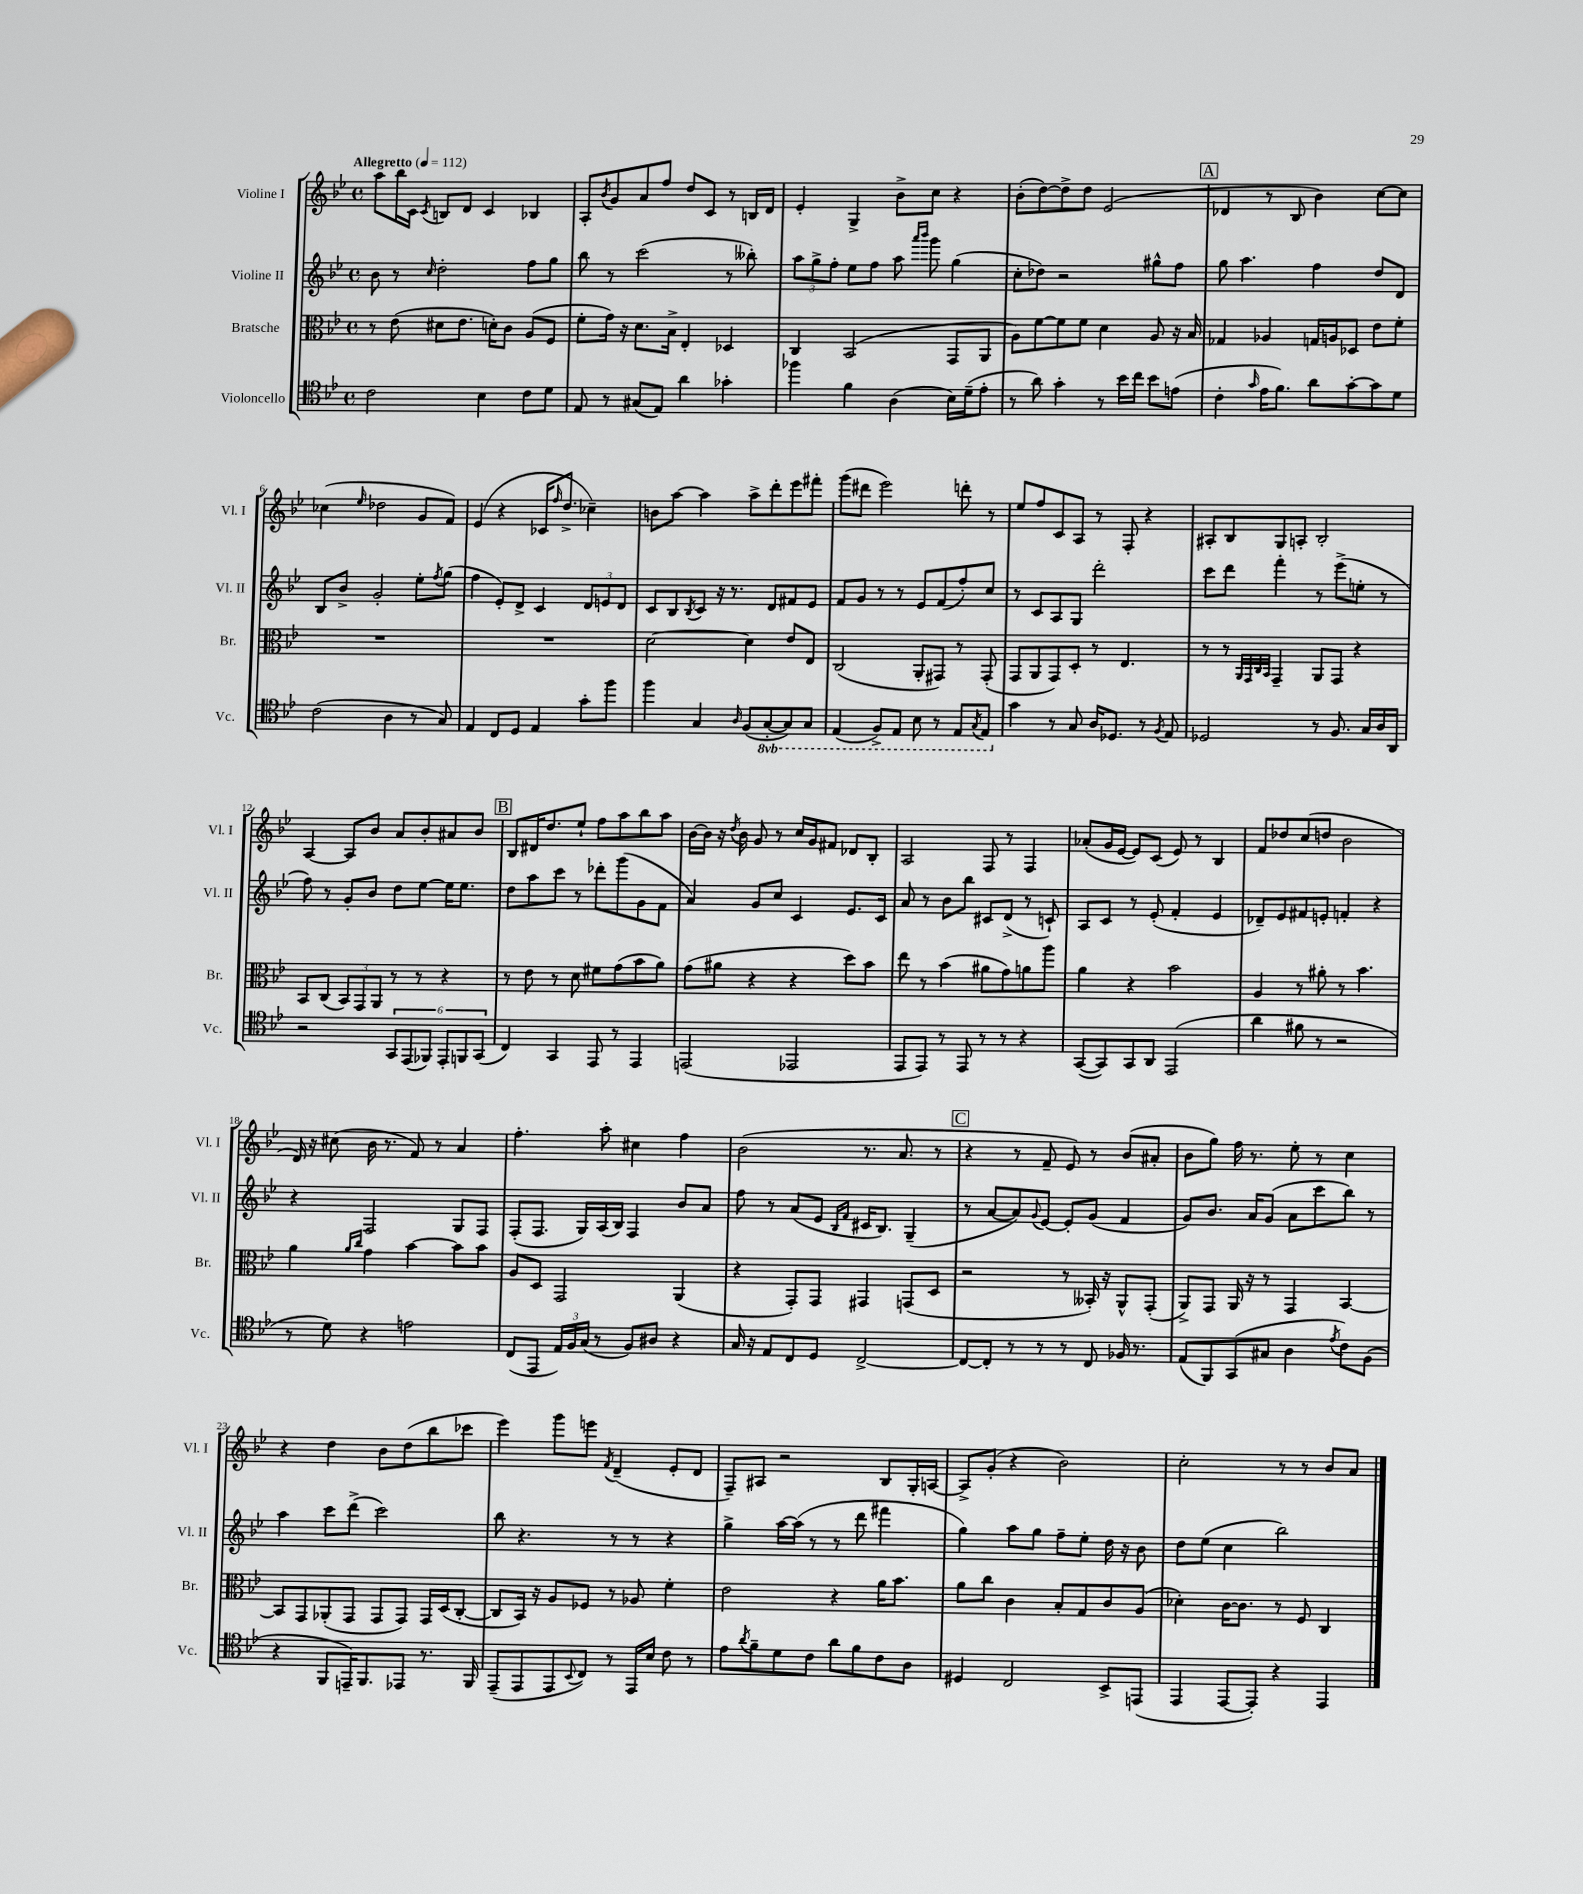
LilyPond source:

<<
\new StaffGroup <<
\new Staff = "s0" \with { instrumentName = "Violine I" shortInstrumentName = "Vl. I" } {
    \clef treble \key bes \major \defaultTimeSignature \time 4/4 \tempo "Allegretto" 4 = 112
    a''8 bes''16 c'16 \acciaccatura { c'8 } b8 d'8 c'4 bes4 |
    a8-. \acciaccatura { bes'8 } g'8 a'8 f''8 d''8 c'8 r8 b16 d'16 |
    ees'4-. g4-> bes'8-> c''8 r4 |
    bes'8-.( d''8~) d''8-> d''8 ees'2( |
    \mark \markup { \box "A" } des'4 r8 bes8 bes'4) c''8~ c''8 |
    ces''4( \grace { ees''16 } des''2 g'8 f'8) |
    ees'4( r4 ces'16 \grace { f''16 } d''8.-> ces''4--) |
    b'8 a''8~ a''4 a''8-> d'''8-. ees'''8 fis'''8-. |
    g'''8( dis'''8 ees'''2) d'''8-. r8 |
    ees''8 f''8 c'8 a8 r8 f8-. r4 |
    ais8-. bes8 g8 a8-. bes2-. |
    a4~ a8 bes'8 a'8 bes'8-. ais'8 bes'8 |
    \mark \markup { \box "B" } bes8 dis'16 d''8. ees''8-! f''8 a''8 bes''8 a''8 |
    bes'16~ bes'16 r16 \acciaccatura { d''8 } bes'16 g'8 r8 c''16 g'16 fis'8 des'8 bes8-. |
    a2 f8 r8 f4 |
    aes'8-.( g'16 ees'16~ ees'8) c'8( ees'8) r8 bes4 |
    f'8 des''8 c''8( d''8 bes'2 |
    d'16) r16 cis''8( bes'16 r8. f'8) r8 a'4 |
    f''4.-. a''8-. cis''4 f''4 |
    bes'2( r8. a'8. r8 |
    \mark \markup { \box "C" } r4 r8 f'8-- ees'8) r8 bes'8( ais'8-. |
    bes'8 g''8) f''16 r8. ees''8-. r8 c''4 |
    r4 d''4 bes'8 d''8( bes''8 ces'''8 |
    ees'''4) g'''8 e'''8 \acciaccatura { f'8 } d'4--( ees'8-. d'8 |
    f8--) ais8 r2 bes8 g16-. a16~ |
    a8-> g'8-.( r4 bes'2) |
    c''2-. r8 r8 bes'8 a'8 \bar "|." |
}
\new Staff = "s1" \with { instrumentName = "Violine II" shortInstrumentName = "Vl. II" } {
    \clef treble \key bes \major \defaultTimeSignature \time 4/4
    bes'8 r8 \grace { c''16 } d''2-. f''8 g''8 |
    bes''8 r8 c'''2( r8 beses''8-.) |
    \tuplet 3/2 { a''8 g''8-> f''8-. } ees''8 f''8 a''8 \grace { a'''16 bes'''16 } g'''8 g''4( |
    c''8-. des''8) r2 gis''8-^ f''8 |
    \mark \markup { \box "A" } g''8 a''4. f''4 d''8 d'8 |
    bes8 bes'8-> g'2-. ees''8-. \acciaccatura { f''8 } g''8( |
    f''4 ees'8-.) d'8-> c'4 \tuplet 3/2 { d'8 e'8 d'8 } |
    c'8 bes8 \acciaccatura { bes8 } c'8 r16 r8. d'8 fis'8 ees'8 |
    f'8 g'8 r8 r8 ees'8 f'8( f''8-.) c''8 |
    r8 c'8 a8 g8 d'''2-. |
    c'''8 d'''8 f'''4-. r8 ees'''8->( e''8-. r8 |
    f''8) r8 g'8-. bes'8 d''8 ees''8~ ees''16 ees''8. |
    \mark \markup { \box "B" } d''8 a''8 c'''8 r8 des'''8-. g'''8( g'8 f'8 |
    a'4) g'8 c''8 c'4 ees'8. c'16 |
    a'8 r8 bes'8 bes''8 cis'8 d'8->( r8 c'8-!) |
    a8 c'8 r8 ees'8-.( f'4-. ees'4 |
    des'8--) ees'8 fis'8 e'8-. f'4-. r4 |
    r4 f2 g8 f8 |
    f8-.( f8. g16) a16( bes16) f4 bes'8 a'8 |
    f''8 r8 a'8( ees'8 \grace { bes16 f'16 } cis'16 bes8.) g4--( |
    \mark \markup { \box "C" } r8 a'8~ a'8) \appoggiatura { g'8 } ees'8~ ees'8-. g'8( f'4 |
    g'8) bes'8. a'16 g'8( a'8 c'''8 bes''8) r8 |
    a''4 c'''8 d'''8->( c'''2) |
    bes''8 r4. r8 r8 r4 |
    g''4-> a''16~ a''16( r8 r8 d'''8 fis'''4 |
    g''4) a''8 g''8 f''8-- ees''8-. d''16 r16 bes'8 |
    d''8 ees''8( c''4 bes''2) \bar "|." |
}
\new Staff = "s2" \with { instrumentName = "Bratsche" shortInstrumentName = "Br." } {
    \clef alto \key bes \major \defaultTimeSignature \time 4/4
    r8 ees'8( dis'8 ees'8. d'16-.) c'8 a8( f8 |
    f'8-. g'16) r16 d'8. bes16-> ees4-. des4 |
    c4 bes,2( g,8 a,8 |
    a8) f'8~ f'8 f'8 d'4 a8 r16 bes16 |
    \mark \markup { \box "A" } ges4 aes4 g16 a16 des8 ees'8 f'8-. |
    R1 |
    R1 |
    d'2~ d'4 ees'8 ees8 |
    c2( a,8-. gis,8) r8 gis,8-.( |
    g,8 a,8 g,8) d8-. r8 ees4. |
    r8 r8 \grace { a,32 g,32 c32 bes,32 } g,4-- a,8 g,8 r4 |
    bes,8 c8( \tuplet 3/2 { bes,8) g,8 a,8 } r8 r8 r4 |
    \mark \markup { \box "B" } r8 ees'8 r8 d'8 fis'8 g'8( bes'8 a'8) |
    g'8( ais'8 r4 r4 d''8) bes'8 |
    ees''8 r8 bes'4( ais'8 g'8) a'8 a''8 |
    a'4 r4 bes'2 |
    a4 r8 ais'8-. r8 bes'4. |
    a'4 \grace { a'16 c''16 } g'4 bes'4~ bes'8 bes'8 |
    a8 d8 g,2 a,4( |
    r4 g,8-.) g,8 gis,4 g,8( d8 |
    \mark \markup { \box "C" } r2 r8 beses,16-.) r16 a,8-^ g,8-.( |
    a,8->) g,8 a,16 r16 r8 g,4 bes,4~ |
    bes,8 g,8 aes,8-.( g,8 g,8 g,8) g,16 d16( c8~-. |
    c8 bes,16) r16 a8 fes8 r8 aes8 f'4-. |
    ees'2 r4 a'16 bes'8. |
    a'8 c''8 c'4 bes8-. g8 c'8 a8( |
    des'4-.) c'16~ c'8. r8 f8 c4 \bar "|." |
}
\new Staff = "s3" \with { instrumentName = "Violoncello" shortInstrumentName = "Vc." } {
    \clef tenor \key bes \major \defaultTimeSignature \time 4/4 \set Staff.ottavationMarkups = #ottavation-simple-ordinals
    c'2 bes4 c'8 d'8 |
    ees8 r8 gis8( ees8) a'4 ges'4-. |
    fes''4 f'4 a4( bes16) d'16--( ees'8-. |
    r8 a'8) g'4-. r8 bes'16 c''16 bes'8 e'8( |
    \mark \markup { \box "A" } c'4-. \grace { g'16 } ees'16 f'8.) a'8 g'8~-. g'8 d'8 |
    c'2( a4 r8 g8) |
    ees4 c8 d8 ees4 g'8-. f''8 |
    f''4 g4 \grace { a16 } f8( \ottava #-1 g,8~-. g,8) g,8 |
    ees,4( f,8->) ees,8 bes,8 r8 ees,8 \acciaccatura { g,8 } ees,8 \ottava #0 |
    g'4 r8 g8 a16 des8. r8 \acciaccatura { f8 } ees8 |
    des2 r8 f8. g16 a16 a,16 |
    r2 \tuplet 6/4 { g,8 ees,8( fes,8) ees,8-. f,8 g,8( } |
    \mark \markup { \box "B" } c4) g,4 ees,8 r8 ees,4 |
    e,2( ees,2 |
    ees,8 ees,8) r8 ees,8 r8 r8 r4 |
    g,8~( g,8) g,8 a,8 ees,2( |
    a'4 fis'8 r8 r2 |
    r8 d'8) r4 e'2 |
    c8( ees,8 \tuplet 3/2 { ees16) f16 g16( } r8 f8) ais8 r4 |
    g16 r16 ees8 c8 d8 c2~-> |
    \mark \markup { \box "C" } c8~ c8-. r8 r8 r8 c8 fes16 r8. |
    ees8( f,8) g,8( gis8 a4 \acciaccatura { ees'8 } c'8) f8( |
    r4 f,8 e,16--) f,8. ees,8 r8. f,16 |
    ees,8--( ees,8 ees,8 \appoggiatura { bes,8 } c8) r8 ees,16 bes16 c'8 r8 |
    ees'8 \acciaccatura { a'8 } f'8-- d'8 c'8 a'8 f'8 c'8 a8 |
    dis4 c2 bes,8-> e,8( |
    ees,4 ees,8~ ees,8-.) r4 ees,4 \bar "|." |
}
>>
>>
